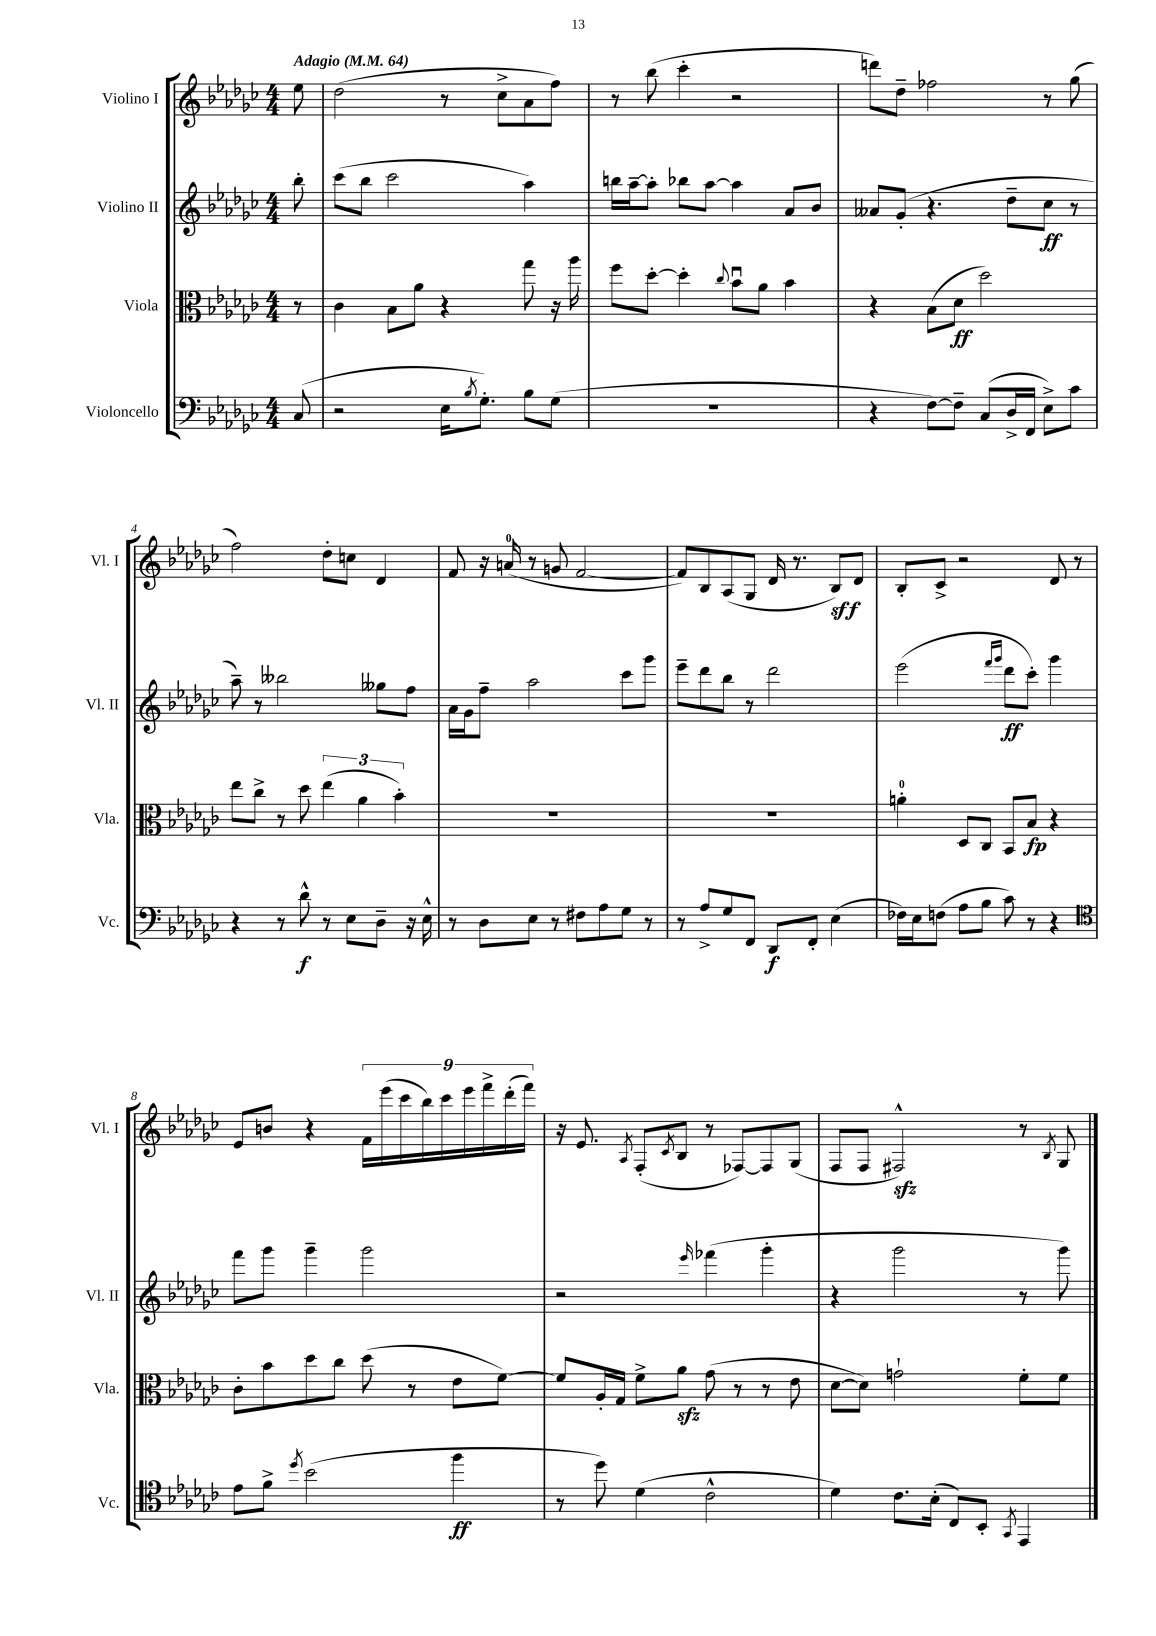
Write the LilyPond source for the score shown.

<<
\new StaffGroup <<
\new Staff = "s0" \with { instrumentName = "Violino I" shortInstrumentName = "Vl. I" } {
    \clef treble \key ges \major \numericTimeSignature \time 4/4 \partial 8 \tempo "Adagio" 4 = 64
    ees''8 |
    des''2( r8 ces''8-> aes'8 f''8) |
    r8 bes''8( ces'''4-. r2 |
    d'''8) des''8-- fes''2 r8 ges''8( |
    f''2) des''8-. c''8 des'4 |
    f'8 r16 a'16-0( r8 g'8 f'2~ |
    f'8) bes8 aes8( ges8 des'16 r8. bes8\sff) des'8 |
    bes8-. ces'8-> r2 des'8 r8 |
    ees'8 b'8 r4 \tuplet 9/8 { f'16 ees'''16( ces'''16 bes''16) ces'''16 ees'''16 f'''16-> des'''16-.( f'''16) } |
    r16 ees'8. \acciaccatura { aes8 } f8-.( \acciaccatura { ces'8 } bes8 r8 fes8~) fes8 ges8( |
    f8 f8 fis2-^\sfz) r8 \acciaccatura { bes8 } ges8 \bar "|." |
}
\new Staff = "s1" \with { instrumentName = "Violino II" shortInstrumentName = "Vl. II" } {
    \clef treble \key ges \major \numericTimeSignature \time 4/4 \partial 8
    bes''8-. |
    ces'''8( bes''8 ces'''2 aes''4) |
    b''16 aes''16~-- aes''8-. bes''8 aes''8~ aes''4 aes'8 bes'8 |
    aeses'8 ges'8-.( r4. des''8-- ces''8\ff r8 |
    aes''8--) r8 beses''2 geses''8 f''8 |
    aes'16 ges'16 f''8-- aes''2 ces'''8 ges'''8 |
    ees'''8-- des'''8 bes''8 r8 des'''2 |
    ees'''2( \grace { f'''16 ges'''16 } des'''8\ff ces'''8-.) ges'''4 |
    f'''8 ges'''8 ges'''4-- ges'''2 |
    r2 \grace { ees'''16 } fes'''4( ges'''4-. |
    r4 ges'''2 r8 ges'''8) \bar "|." |
}
\new Staff = "s2" \with { instrumentName = "Viola" shortInstrumentName = "Vla." } {
    \clef alto \key ges \major \numericTimeSignature \time 4/4 \partial 8
    r8 |
    ces'4 bes8 aes'8 r4 ges''8 r16 aes''16 |
    f''8 des''8~-. des''4-. \appoggiatura { ces''8 } bes'8\downbow aes'8 bes'4 |
    r4 bes8( des'8\ff des''2) |
    ees''8 ces''8-> r8 des''8 \tuplet 3/2 { ees''4( aes'4 bes'4-.) } |
    R1 |
    R1 |
    a'4-0-. des8 ces8 bes,8 bes8\fp r4 |
    ces'8-. bes'8 des''8 ces''8 des''8( r8 ees'8 f'8~) |
    f'8 aes16-. ges16 f'8-> aes'8\sfz ges'8( r8 r8 ees'8 |
    des'8~ des'8) g'2-! f'8-. f'8 \bar "|." |
}
\new Staff = "s3" \with { instrumentName = "Violoncello" shortInstrumentName = "Vc." } {
    \clef bass \key ges \major \numericTimeSignature \time 4/4 \partial 8
    ces8( |
    r2 ees16 \acciaccatura { bes8 } ges8.-.) bes8 ges8( |
    R1 |
    r4 f8~) f8-- ces8( des16-> f,16 ees8->) ces'8 |
    r4 r8 des'8-^\f r8 ees8 des8-- r16 ees16-^ |
    r8 des8 ees8 r8 fis8 aes8 ges8 r8 |
    r8 aes8-> ges8 f,8 des,8\f f,8-. ees4( |
    fes16) ees16 f8( aes8 bes8 ces'8) r8 r4 |
    \clef tenor ees'8 f'8-> \acciaccatura { des''8 } bes'2( f''4\ff |
    r8 des''8) des'4( ces'2-^ |
    des'4) ces'8. bes16-.( ces8) bes,8-. \acciaccatura { ges,8 } ees,4 \bar "|." |
}
>>
>>
